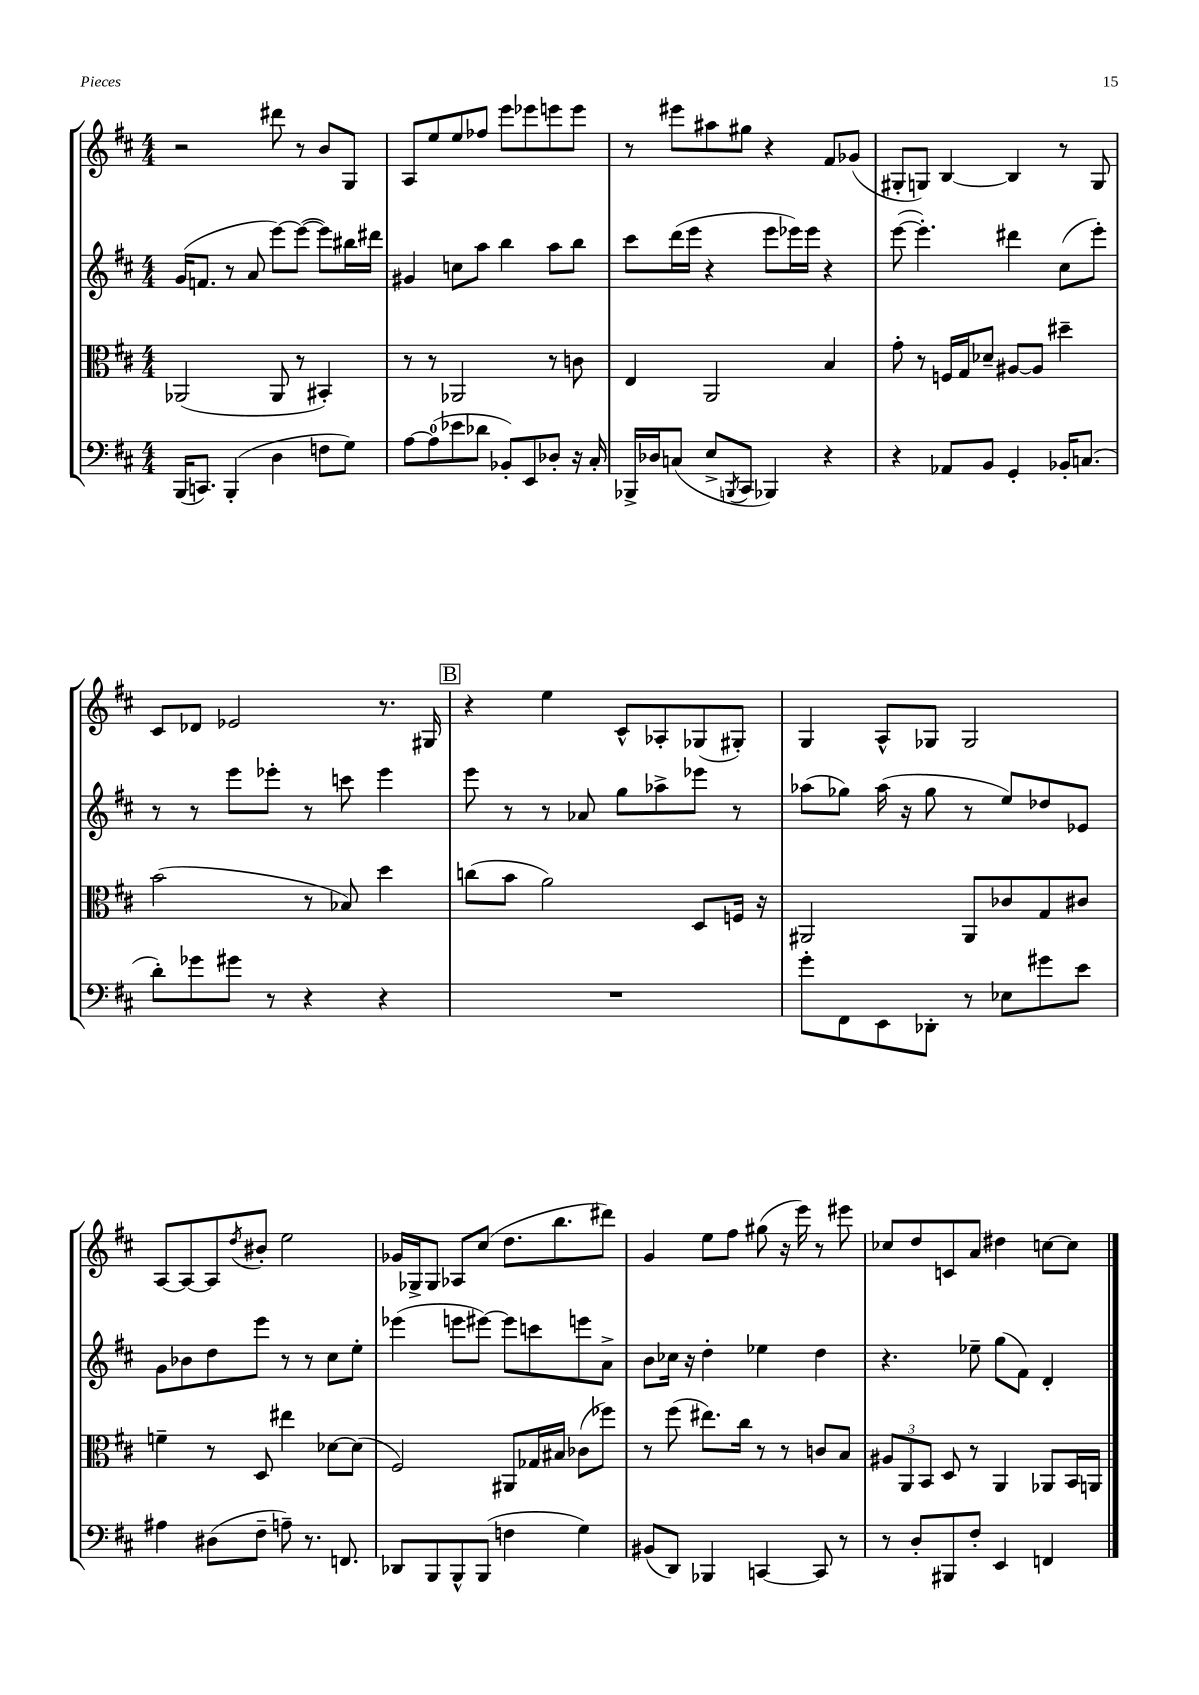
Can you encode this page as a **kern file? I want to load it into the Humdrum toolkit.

**kern	**kern	**kern	**kern
*part4	*part3	*part2	*part1
*staff4	*staff3	*staff2	*staff1
*clefF4	*clefC3	*clefG2	*clefG2
*k[f#c#]	*k[f#c#]	*k[f#c#]	*k[f#c#]
*M4/4	*M4/4	*M4/4	*M4/4
=68	=68	=68	=68
(16BBB/KL	(2AA-X/	(16g/KL	2r
8.CCn/J)	.	8.fn/J	.
(4BBB'/	.	8r	.
.	.	8a/	.
4D\	8AA-/	[8eee\L)	8ddd#X\
.	8r	(8eee\J_	8r
8Fn\L	4BB#X'/)	8eee\L])	8b/L
8G\J)	.	16bb#X\L	8G/J
.	.	16ddd#X\JJ	.
=69	=69	=69	=69
[8A\L	8r	4g#X/	8A/L
(8A\]	8r	.	8ee/
8e-X\	2AA-X/	8ccn\L	8ee/
8d-X\J	.	8aa\J	8ff-X/J
8BB-X'/L)	.	4bb\	8eee\L
8EE/	.	.	8eee-X\
8D-X'/J	8r	8aa\L	8eeen\
16r	8cn\	8bb\J	8eee\J
16C#'/	.	.	.
=70	=70	=70	=70
16BBB-X^/LL	4E/	8ccc#\L	8r
16D-X/J	.	.	.
(8Cn/J	.	(16ddd\L	8eee#X\L
.	.	16eee\JJ	.
8E^/L	2AA/	4r	8aa#X\
8qBBBn/	.	.	.
8CC#/J	.	.	8gg#X\J
4BBB-X/)	.	8eee\L	4r
.	.	16eee-X\L)	.
.	.	16eee-\JJ	.
4r	4B/	4r	8f#/L
.	.	.	(8g-X/J
=71	=71	=71	=71
4r	8g'\	([8eee\	8G#X'/L
.	8r	4.eee'\])	8Gn/J)
8AA-X/L	16Fn/LL	.	[4B/
.	16G/J	.	.
8BB/J	8d-X~/J	.	.
4GG'/	[8A#X/L	4ddd#X\	4B/]
.	8A#/J]	.	.
16BB-X'/KL	4dd#X~\	(8cc#\L	8r
(8.Cn/J	.	.	.
.	.	8eee'\J)	8G/
!!LO:LB:g=z
=72	=72	=72	=72
8d'\L)	(2b\	8r	8c#/L
8g-X\	.	8r	8d-X/J
8g#X\J	.	8eee\L	2e-X/
8r	.	8eee-X'\J	.
4r	8r	8r	.
.	8B-X/)	8cccn\	.
4r	4dd\	4eee-\	8.r
.	.	.	16G#X/
!!LO:REH:place=s1:t=B
=73	=73	=73	=73
1r	(8ccn\L	8eee\	4r
.	8b\J	8r	.
.	2a\)	8r	4ee\
.	.	8a-X/	.
.	.	8gg\L	8c#^^/L
.	.	8aa-X^\	8A-X'/
.	8D/L	8eee-X\J	(8G-X/
.	16Fn/Jk	8r	8G#X'/J)
.	16r	.	.
=74	=74	=74	=74
8g'\L	2AA#X/	(8aa-X\L	4G/
8FF#\	.	8gg-X\J)	.
8EE\	.	(16aa-\	8A^^/L
.	.	16r	.
8DD-X'\J	.	8gg-\	8G-X/J
8r	8AA#/L	8r	2G-/
8E-X\L	8c-X/	8ee/L)	.
8g#X\	8G/	8dd-X/	.
8e\J	8c#X/J	8e-X/J	.
!!LO:LB:g=z
=75	=75	=75	=75
4A#X\	4fn~\	8g\L	[8A/L
.	.	8b-X\	8A/_
(8D#X\L	8r	8dd\	8A/]
.	.	.	8qdd/
8F#~\J	8D/	8eee\J	8b#X'/J
8An~\)	4ee#X\	8r	2ee\
8.r	.	8r	.
.	[8d-X\L	8cc#\L	.
8.FFn/	.	.	.
.	(8d-\J]	8ee'\J	.
=76	=76	=76	=76
8DD-X/L	2F#/)	(4eee-X\	16g-X/LL
.	.	.	16G-X^/J
8BBB/	.	.	8G-/J
8BBB^^/	.	8eeen\L	8A-X/L
(8BBB/J	.	[8eee#X\J)	(8cc#/J
4Fn\	8AA#X/L	8eee#\L]	8.dd\L
.	16G-X/L	8cccn\	.
.	16B#X/JJ	.	8.bb\
4G\)	(8c-X\L	8eeen\	.
.	8ff-X\J)	8a^\J	8ddd#X\J)
=77	=77	=77	=77
(8BB#X/L	8r	8b\L	4g/
8DD/J)	(8ff#\	16cc-X\Jk	.
.	.	16r	.
4BBB-X/	8.ee#X\L)	4dd'\	8ee\L
.	.	.	8ff#\J
.	16cc#\Jk	.	.
[4CCn/	8r	4ee-X\	(8gg#X\
.	8r	.	16r
.	.	.	16eee\)
8CC/]	8cn/L	4dd\	8r
8r	8B/J	.	8eee#X\
=78	=78	=78	=78
8r	12A#X/L	4.r	8cc-X/L
.	12AA/	.	.
8D'/L	.	.	8dd/
.	12BB/J	.	.
8BBB#X/	8D/	.	8cn/
8F#'/J	8r	8ee-X~\	8a/J
4EE/	4AA/	(8gg\L	4dd#X\
.	.	8f#\J)	.
4FFn/	8AA-X/L	4d'/	[8ccn\L
.	16BB/L	.	8cc\J]
.	16AAn/JJ	.	.
==	==	==	==
*-	*-	*-	*-
